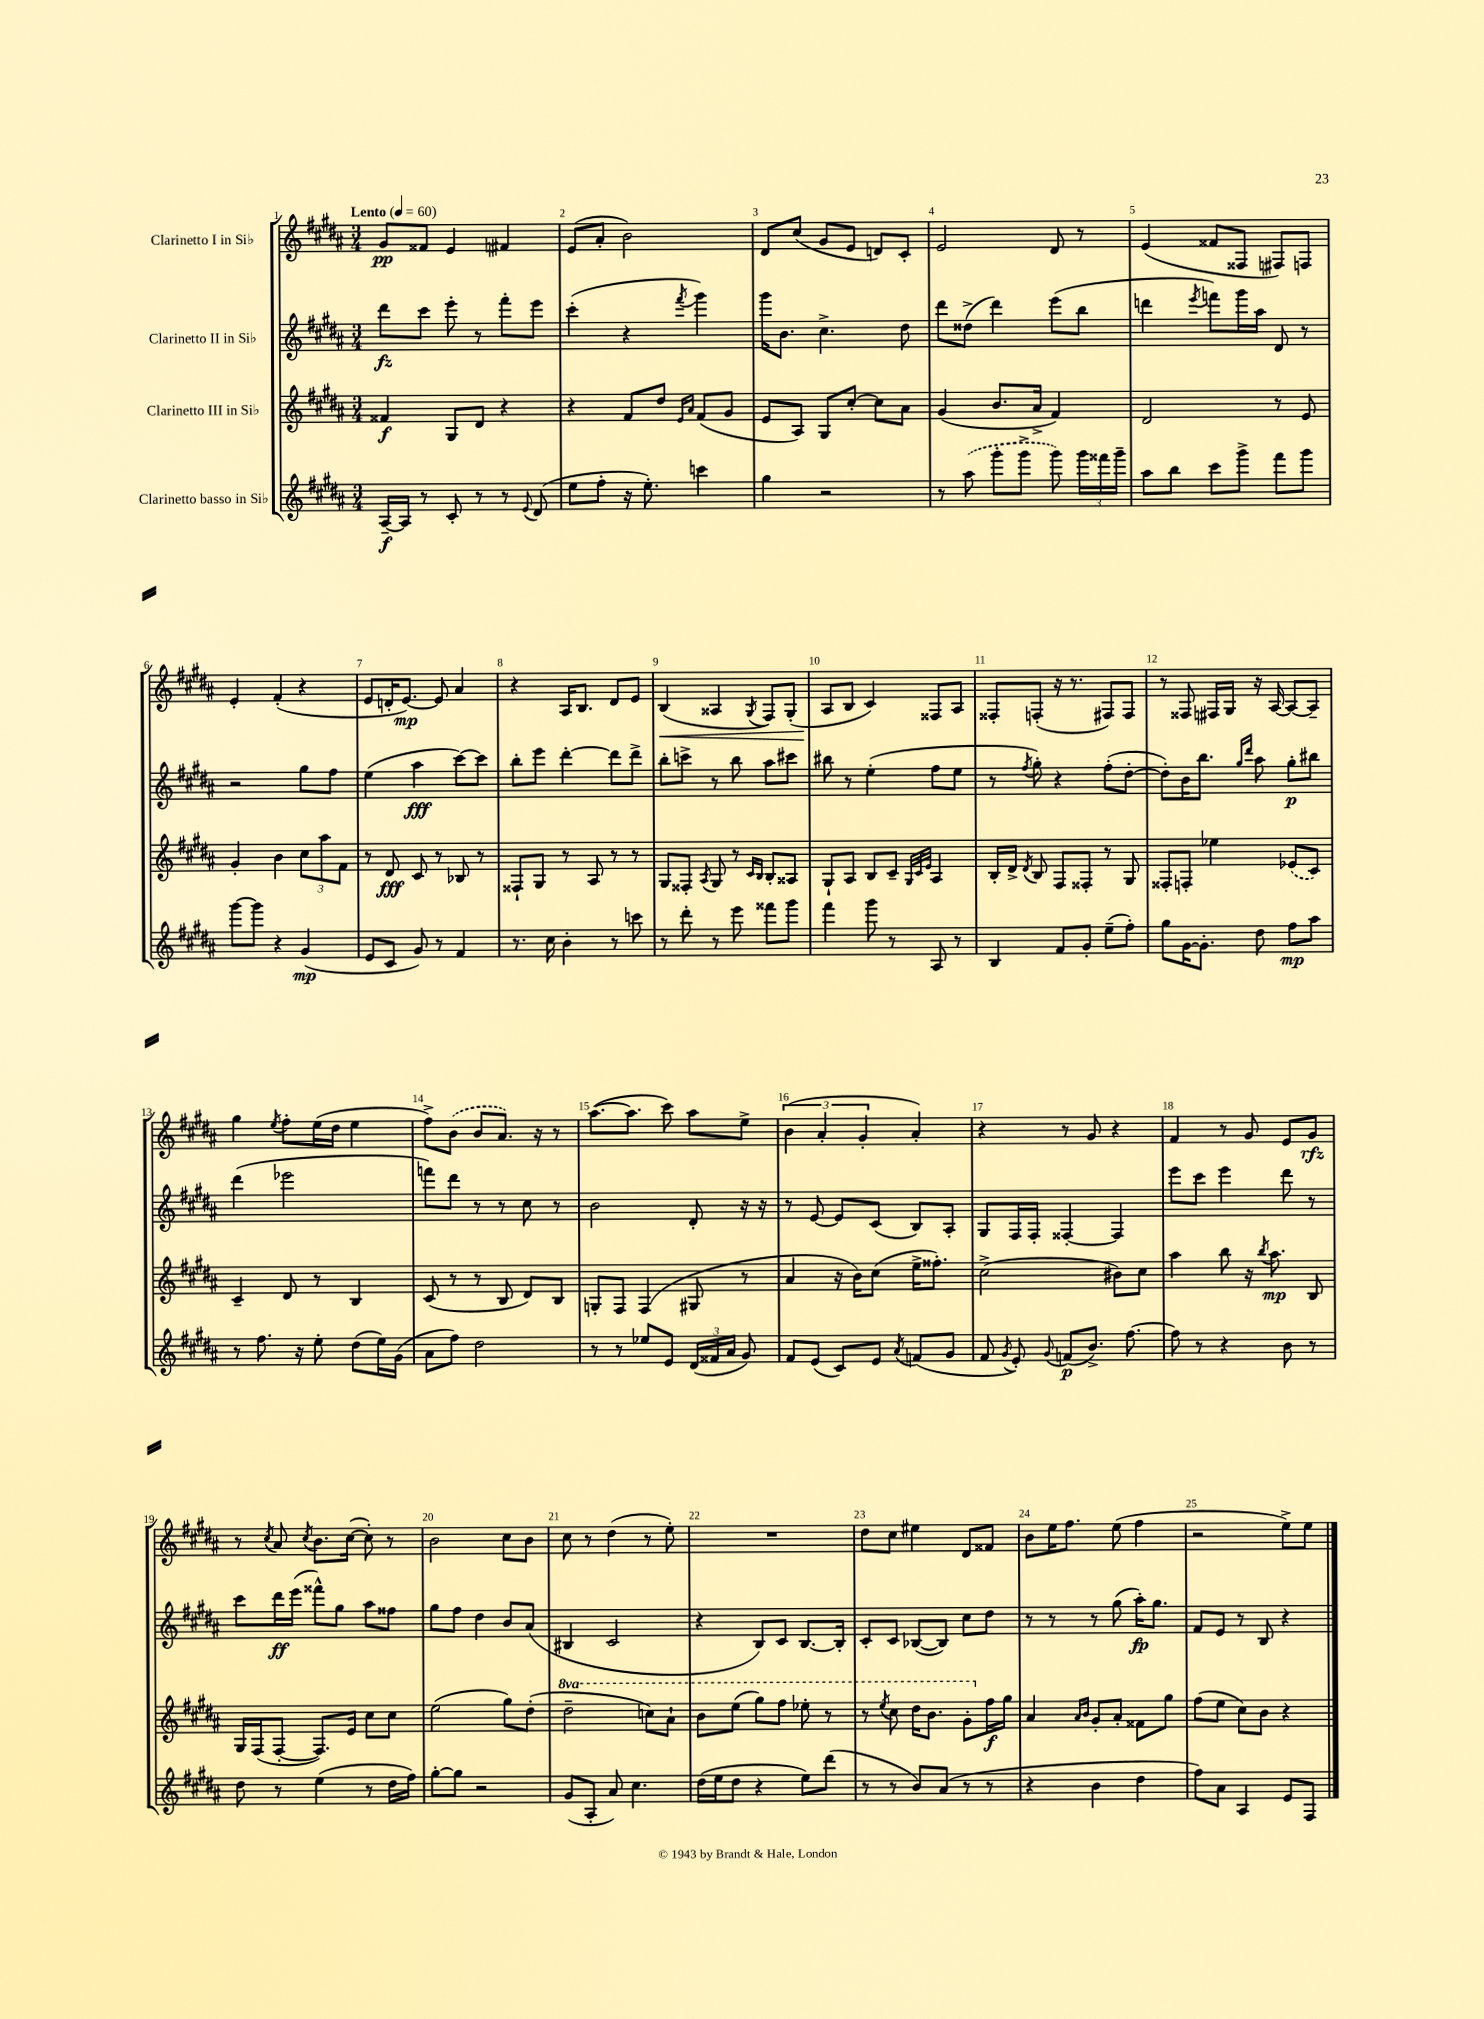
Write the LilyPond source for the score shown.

<<
\new StaffGroup <<
\new Staff = "s0" \with { instrumentName = "Clarinetto I in Sib" } {
    \clef treble \key b \major \numericTimeSignature \time 3/4 \tempo "Lento" 4 = 60
    \autoBeamOff gis'8[\pp fisis'8] e'4 fis'4 |
    e'8[( ais'8]-. b'2) |
    dis'8[ cis''8]( gis'8[ e'8] d'8[) cis'8]-. |
    e'2 dis'8 r8 |
    e'4( fisis'8[ fisis8] fis8[) f8] |
    e'4-. fis'4-.( r4 |
    e'8[ d'16-. e'8.]~\mp) e'8 ais'4 |
    r4 ais16[ b8.] dis'8[ e'8] |
    b4\<( aisis4 \acciaccatura { gis8 } fis8[) gis8]-.( |
    ais8[\! b8] cis'4) fisis8[ ais8] |
    fisis8[-. f8]-.( r16 r8. fis8[) fis8] |
    r8 fisis8 fis16[ gis16] r16 ais16~ ais8[~ ais8]-- |
    gis''4 \acciaccatura { e''8 } fis''8[-. e''16( dis''16] e''4 |
    fis''8[->) \once \slurDashed b'8]( b'8[ ais'8.]) r16 r8 |
    ais''8.[~( ais''8.] cis'''8) ais''8[ e''8]-> |
    \tuplet 3/2 { b'4( ais'4-. gis'4-. } ais'4-.) |
    r4 r8 gis'8 r4 |
    fis'4 r8 gis'8 e'8[ gis'8]\rfz |
    r8 \acciaccatura { cis''8 } ais'8 \acciaccatura { cis''8 } b'8.[ cis''16]~( cis''8-.) r8 |
    b'2 cis''8[ b'8] |
    cis''8 r8 dis''4( r8 e''8-.) |
    R2. |
    dis''8[ cis''8] eis''4 dis'8[ fisis'8] |
    b'8[ e''16 fis''8.] e''8( fis''4 |
    r2 e''8[->) e''8] \bar "|." |
}
\new Staff = "s1" \with { instrumentName = "Clarinetto II in Sib" } {
    \clef treble \key b \major \numericTimeSignature \time 3/4
    \autoBeamOff dis'''8[\fz cis'''8] e'''8-. r8 fis'''8[-. e'''8] |
    cis'''4-.( r4 \acciaccatura { fis'''8 } gis'''4) |
    gis'''16[ b'8.] cis''4.-> dis''8 |
    dis'''8[ disis''8]->( dis'''4) e'''8[( b''8] |
    d'''4 \acciaccatura { e'''8 } f'''8[) gis'''16 ais''16] dis'8 r8 |
    r2 gis''8[ fis''8] |
    e''4( ais''4\fff cis'''8[~) cis'''8] |
    b''8[-. e'''8] dis'''4~-. dis'''8[ dis'''8]-> |
    b''8[-. c'''8]-> r8 b''8 ais''8[ cis'''8] |
    bis''8 r8 e''4-.( fis''8[ e''8] |
    r8 \acciaccatura { fis''8 } gis''8-.) r4 fis''8[-.( dis''8]~-. |
    dis''8[-.) b'16 b''8.] \grace { gis''16[ dis'''16] } ais''8 gis''8[-.\p bis''8] |
    dis'''4( ees'''2 |
    f'''8[) dis'''8] r8 r8 cis''8 r8 |
    b'2 dis'8-. r16 r16 |
    r8 e'8~ e'8[ cis'8]( b8[) ais8]-. |
    gis8[ fis16 fis16]-. fisis4~-. fisis4 |
    e'''8[ cis'''8] e'''4 dis'''8 r8 |
    cis'''8[ dis'''16\ff e'''16]( fisis'''8[-^) gis''8] ais''8[ fisis''8] |
    gis''8[ fis''8] dis''4 b'8[ ais'8]( |
    bis4 cis'2 |
    r4 b8[) cis'8] b8.[~ b16]-. |
    cis'8[-. cis'8] bes8[~( bes8]) cis''8[ dis''8] |
    r8 r8 r8 gis''8( ais''16[-.\fp) gis''8.] |
    fis'8[ e'8] r8 b8 r4 \bar "|." |
}
\new Staff = "s2" \with { instrumentName = "Clarinetto III in Sib" } {
    \clef treble \key b \major \numericTimeSignature \time 3/4 \set Staff.ottavationMarkups = #ottavation-simple-ordinals
    \autoBeamOff fisis'4\f gis8[ dis'8] r4 |
    r4 fis'8[ dis''8] \grace { e'16[ ais'16] } fis'8[( gis'8] |
    e'8[ ais8]) gis8[ cis''8]~-. cis''8[ ais'8] |
    gis'4( b'8.[ ais'16]-> fis'4) |
    dis'2 r8 e'8 |
    gis'4-. b'4 \tuplet 3/2 { cis''8[ ais''8 fis'8] } |
    r8 dis'8\fff cis'8 r8 bes8 r8 |
    fisis8[-! gis8] r8 ais8 r8 r8 |
    gis8[ fisis8]-. \acciaccatura { ais8 } gis8 r8 \grace { cis'16[ b16] } b8[-. aisis8] |
    gis8[-! ais8] b8[ cis'8]-- \grace { gis32[ cis'32 e'32] } ais4 |
    b16[-. dis'16]-> \acciaccatura { dis'8 } b8 fis8[ fisis8]-. r8 gis8 |
    fisis8[-. f8]-. ees''4 \once \slurDashed ees'8[( cis'8]) |
    cis'4-- dis'8 r8 b4 |
    cis'8( r8 r8 b8 dis'8[) b8] |
    g8[-. fis8] fis4( gis8 r8 |
    ais'4 r16 b'16[) cis''8]( e''16[-> fisis''8.]-.) |
    cis''2->( bis'8[) cis''8] |
    ais''4 b''8 r16 \acciaccatura { b''8 } ais''8.\mp b8 |
    gis16[ fis16( fis8]~-. fis8.[) e'16] cis''8[ cis''8] |
    e''2( gis''8[) dis''8]-.( |
    \ottava #1 dis'''2-- c'''8[) ais''8]-! |
    b''8[ e'''8]( gis'''8[) fis'''8] ees'''8-. r8 |
    r8 \acciaccatura { e'''8 } cis'''8 dis'''16[ b''8.] gis''8[-. \ottava #0 fis''16\f gis''16] |
    ais'4 \grace { ais'16[ b'16] } gis'8[-. ais'8]-. fisis'8[ gis''8] |
    fis''8[( e''8] cis''8[) b'8] r4 \bar "|." |
}
\new Staff = "s3" \with { instrumentName = "Clarinetto basso in Sib" } {
    \clef treble \key b \major \numericTimeSignature \time 3/4
    \autoBeamOff ais16[~--\f ais16] r8 cis'8-. r8 r8 \appoggiatura { e'8 } dis'8( |
    e''8[ fis''8]-. r16 e''8.-.) c'''4 |
    gis''4 r2 |
    r8 \once \slurDashed ais''8( gis'''8[-. gis'''8]-> gis'''8) \tuplet 3/2 { gis'''16[ fisis'''16 gis'''16]-- } |
    ais''8[ b''8] cis'''8[ gis'''8]-> fis'''8[ gis'''8] |
    gis'''8[~ gis'''8] r4 gis'4\mp( |
    e'8[ cis'8] gis'8) r8 fis'4 |
    r8. cis''16 b'4-. r8 c'''8 |
    r8 dis'''8-. r8 e'''8 fisis'''8[ gis'''8] |
    fis'''4 gis'''8 r8 ais8 r8 |
    b4 fis'8[ gis'8]-. e''8[--( fis''8]-.) |
    gis''8[ gis'16~ gis'8.]-. dis''8 fis''8[\mp ais''8] |
    r8 fis''8. r16 e''8-. dis''8[( e''16) gis'16]( |
    ais'8[ fis''8]) dis''2 |
    r8 r8 ees''8[ e'8] \tuplet 3/2 { dis'16[( fisis'16 ais'16] } gis'8) |
    fis'8[ e'8]( cis'8[) e'8] \acciaccatura { ais'8 } f'8[( gis'8] |
    fis'8 \acciaccatura { gis'8 } e'8-.) \appoggiatura { gis'8 } f'8[\p( b'8.]->) fis''8.~ |
    fis''8 r8 r4 b'8 r8 |
    dis''8 r8 e''4( r8 dis''16[ fis''16]) |
    gis''8[~-. gis''8] r2 |
    gis'8[( ais8]-. ais'8) cis''4. |
    dis''16[( e''16 dis''8] r4 e''8[) dis'''8]( |
    r8 r8 b'8[) ais'8]( r8 r8 |
    r4 b'4 dis''4 |
    fis''8[) ais'8] ais4 e'8[ fis8] \bar "|." |
}
>>
>>
\layout { \context { \Score \override BarNumber.break-visibility = ##(#f #t #t) barNumberVisibility = #all-bar-numbers-visible } }
